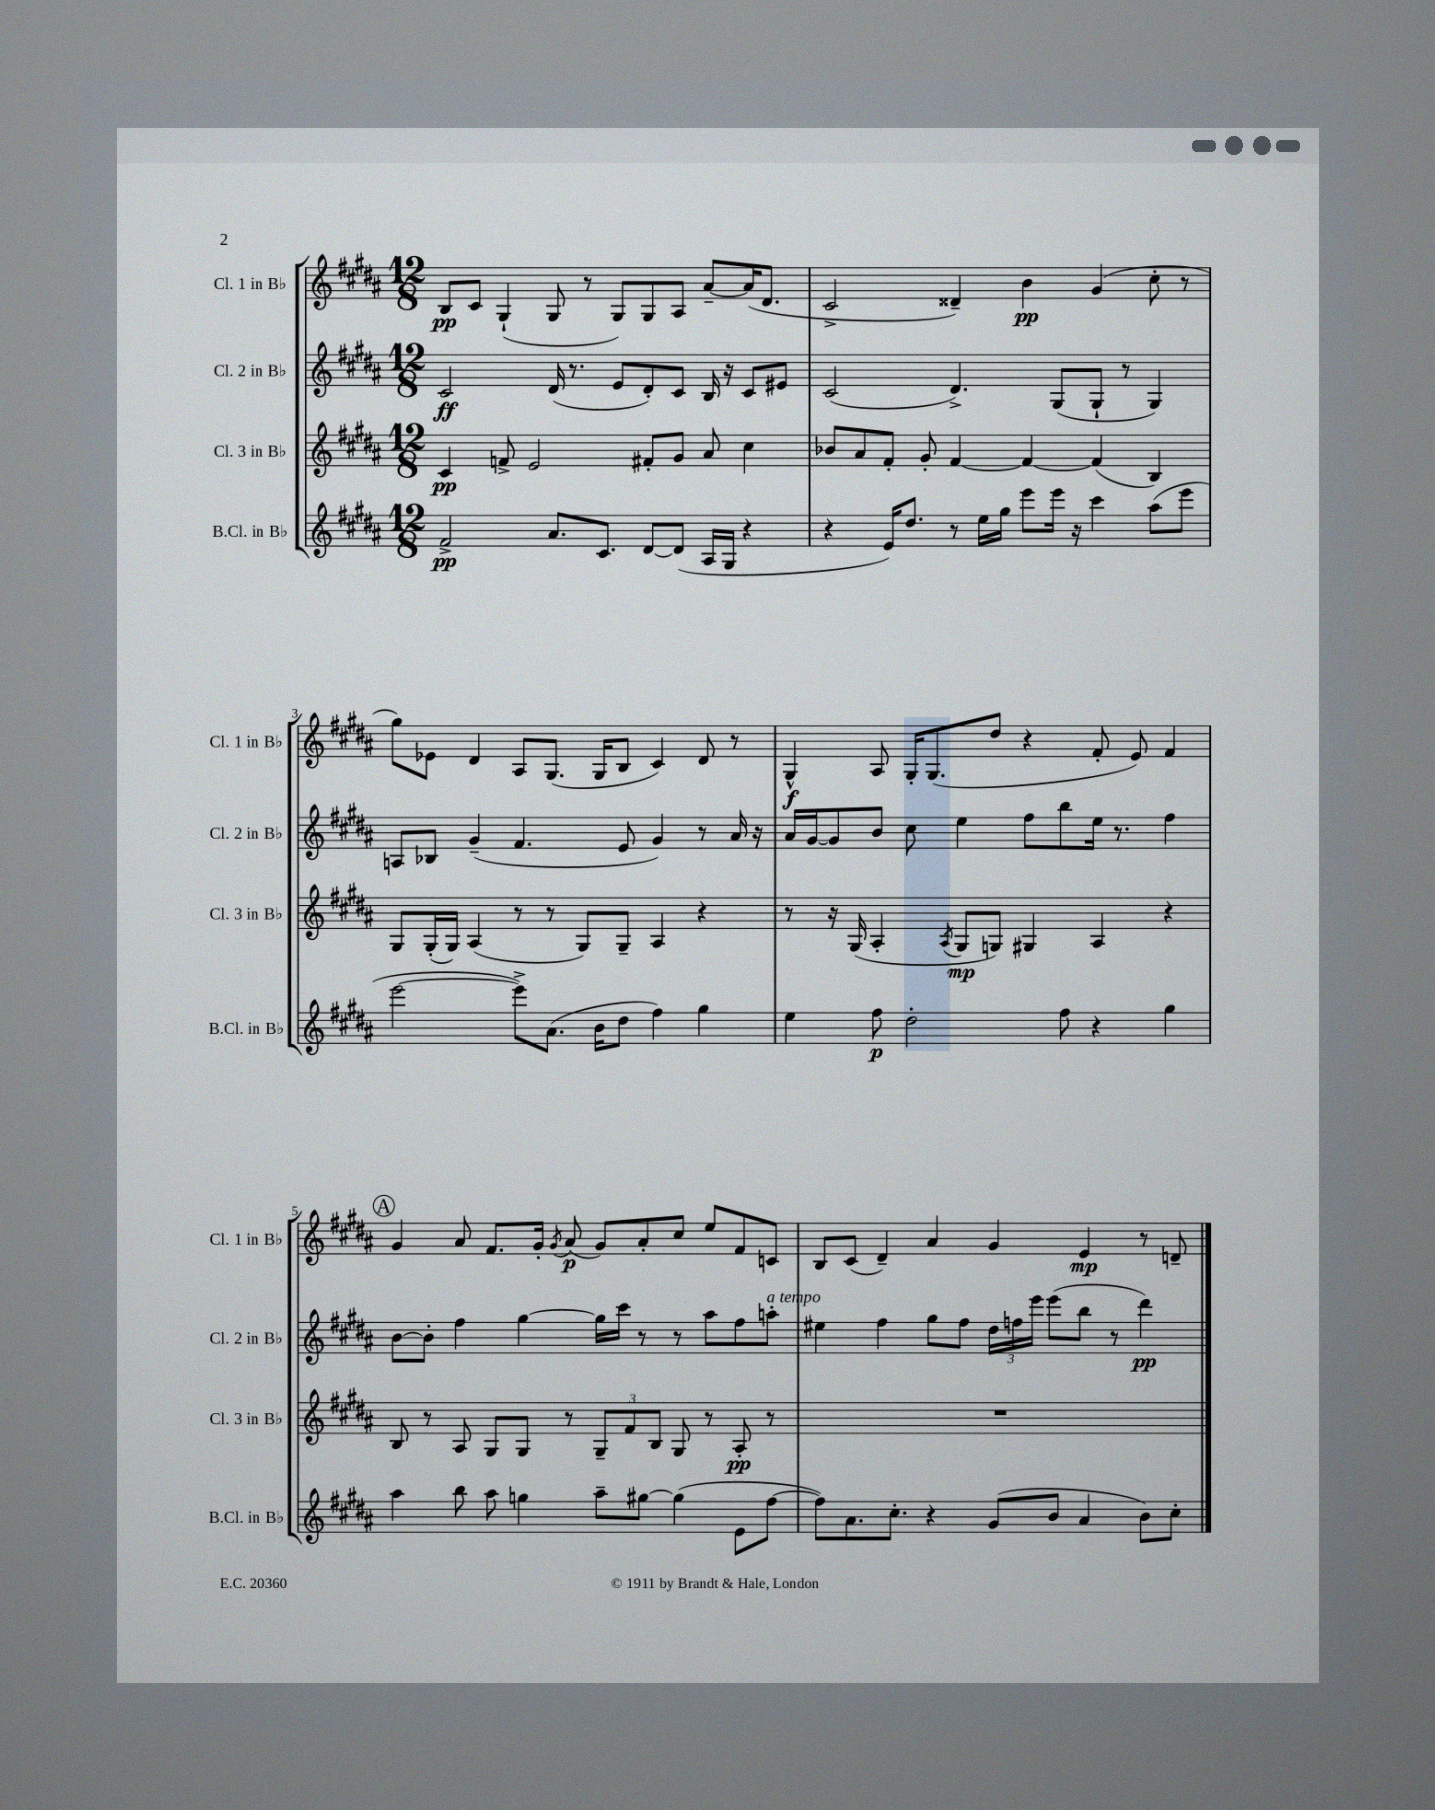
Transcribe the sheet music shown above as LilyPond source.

<<
\new StaffGroup <<
\new Staff = "s0" \with { instrumentName = "Cl. 1 in Bb" shortInstrumentName = "Cl. 1 in Bb" } {
    \clef treble \key b \major \numericTimeSignature \time 12/8
    \autoBeamOff b8[\pp cis'8] gis4-!( gis8 r8 gis8[) gis8 ais8] ais'8[~-- ais'16( dis'8.] |
    cis'2-> disis'4--) b'4\pp gis'4( cis''8-. r8 |
    gis''8[) ees'8] dis'4 ais8[ gis8.]( gis16[ b8] cis'4) dis'8 r8 |
    gis4-^\f ais8 gis16[-. gis8.( dis''8] r4 fis'8-. e'8) fis'4 |
    \mark \markup { \circle "A" } gis'4 ais'8 fis'8.[ gis'16]-. \acciaccatura { gis'8 } ais'8\p( gis'8[) ais'8-. cis''8] e''8[ fis'8 c'8] |
    b8[ cis'8]( dis'4--) ais'4 gis'4 e'4\mp r8 d'8-- \bar "|." |
}
\new Staff = "s1" \with { instrumentName = "Cl. 2 in Bb" shortInstrumentName = "Cl. 2 in Bb" } {
    \clef treble \key b \major \numericTimeSignature \time 12/8
    \autoBeamOff cis'2\ff dis'16( r8. e'8[ dis'8-.) cis'8] b16 r16 cis'8[ eis'8] |
    cis'2( dis'4.->) gis8[( gis8]-! r8 gis4) |
    a8[ bes8] gis'4--( fis'4. e'8 gis'4) r8 ais'16 r16 |
    ais'16[ gis'16~ gis'8 b'8] cis''8 e''4 fis''8[ b''8 e''16] r8. fis''4 |
    \mark \markup { \circle "A" } b'8[~ b'8]-. fis''4 gis''4~ gis''16[ cis'''16] r8 r8 ais''8[ fis''8 a''8]-.^\markup { \italic "a tempo" } |
    eis''4 fis''4 gis''8[ fis''8] \tuplet 3/2 { dis''16[ f''16 e'''16] } e'''8[( b''8] r8 dis'''4\pp) \bar "|." |
}
\new Staff = "s2" \with { instrumentName = "Cl. 3 in Bb" shortInstrumentName = "Cl. 3 in Bb" } {
    \clef treble \key b \major \numericTimeSignature \time 12/8
    \autoBeamOff cis'4\pp f'8-> e'2 fis'8[-. gis'8] ais'8 cis''4 |
    bes'8[ ais'8 fis'8]-. gis'8-. fis'4~ fis'4~ fis'4( b4) |
    gis8[ gis16-.( gis16]) ais4( r8 r8 gis8[) gis8]-- ais4 r4 |
    r8 r16 gis16( ais4-. \acciaccatura { ais8 } gis8[\mp g8]) gis4 ais4 r4 |
    \mark \markup { \circle "A" } b8 r8 ais8 gis8[ gis8] r8 \tuplet 3/2 { gis8[-- fis'8 b8] } gis8 r8 ais8-.\pp r8 |
    R1. \bar "|." |
}
\new Staff = "s3" \with { instrumentName = "B.Cl. in Bb" shortInstrumentName = "B.Cl. in Bb" } {
    \clef treble \key b \major \numericTimeSignature \time 12/8
    \autoBeamOff fis'2->\pp ais'8.[ cis'8.] dis'8[~ dis'8]( ais16[ gis16] r4 |
    r4 e'16[) dis''8.] r8 e''16[ gis''16] e'''8[ e'''16] r16 cis'''4 ais''8[( e'''8] |
    e'''2~ e'''8[->) ais'8.]( b'16[ dis''8] fis''4) gis''4 |
    e''4 fis''8\p dis''2-. fis''8 r4 gis''4 |
    \mark \markup { \circle "A" } ais''4 b''8 ais''8 g''4 ais''8[-- gis''8]~ gis''4( e'8[ fis''8]~ |
    fis''8[) ais'8. cis''8.]-. r4 gis'8[( b'8] ais'4 b'8[) cis''8]-. \bar "|." |
}
>>
>>
